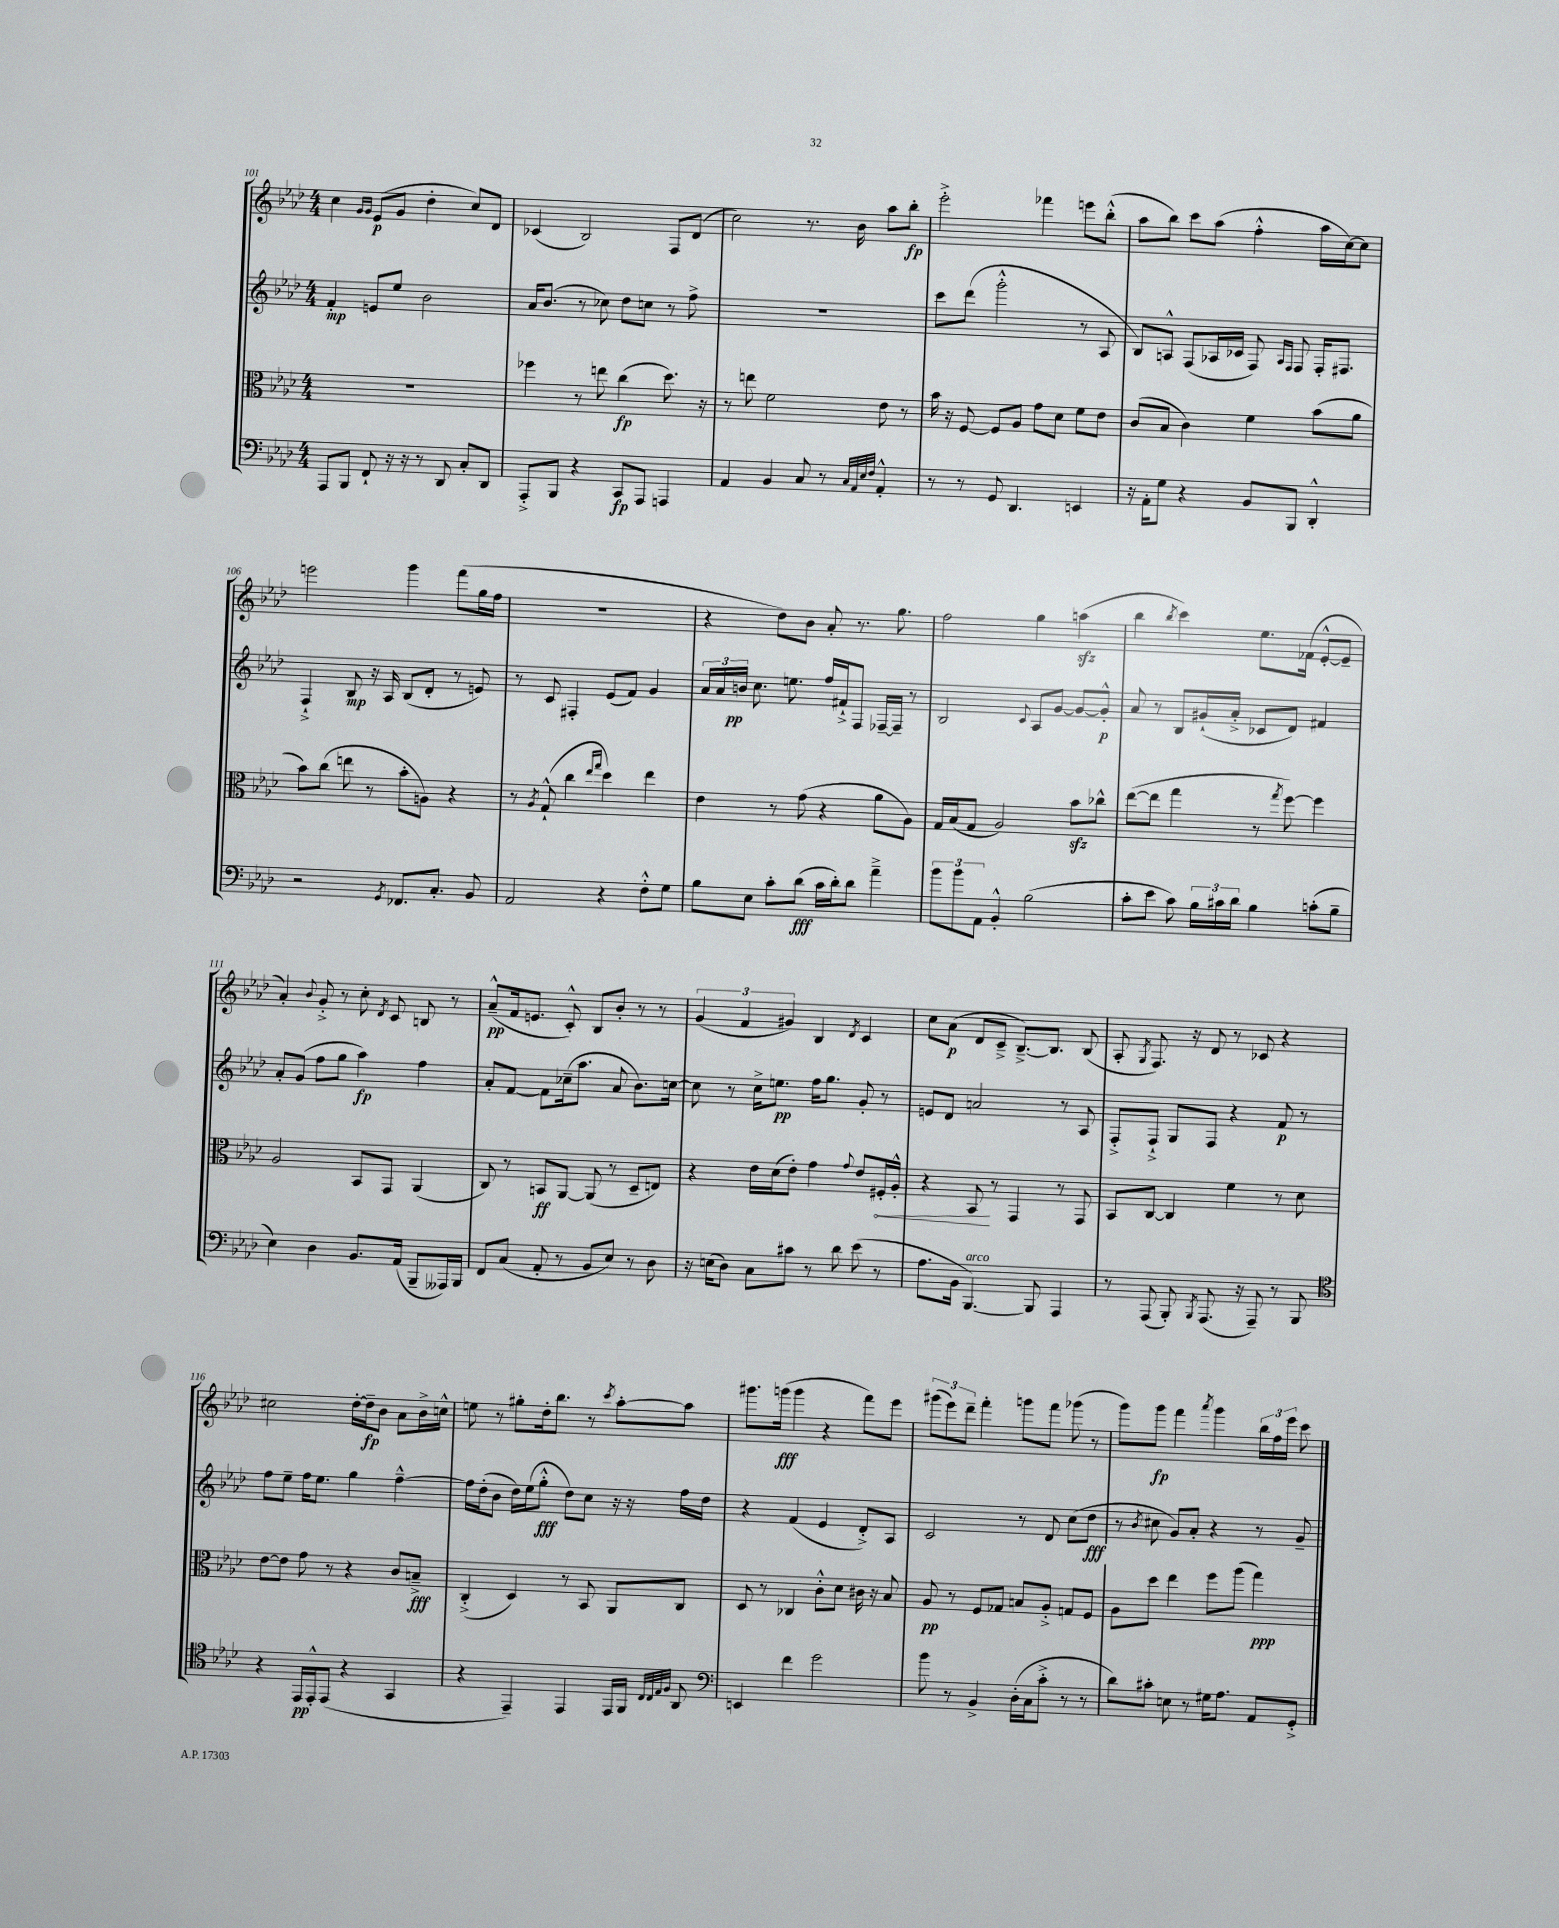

**kern	**kern	**kern	**kern
*staff4	*staff3	*staff2	*staff1
*clefF4	*clefC3	*clefG2	*clefG2
*k[b-e-a-d-]	*k[b-e-a-d-]	*k[b-e-a-d-]	*k[b-e-a-d-]
*M4/4	*M4/4	*M4/4	*M4/4
8AAA-	1r	4f'	4cc
8BBB-	.	.	.
.	.	.	16qqg
.	.	.	16qqg
8FF`	.	8e	(8e-
16r	.	8ee-	8g
16r	.	.	.
8r	.	2b-	4dd-'
8DD-	.	.	.
8C'	.	.	8cc)
8DD-	.	.	8d-
=	=	=	=
8AAA-'^	4ff-	16a-	(4c-
.	.	(8.b-	.
8BBB-	.	.	.
4r	8r	8r	2B-)
.	8ee	8cc-)	.
8CC	(4cc	8dd-	.
8AAA-	.	8cc	.
4AAA	8.dd-)	8r	8F
.	.	8ff^	(8d-
.	16r	.	.
=	=	=	=
4AA-	8r	1r	2cc)
.	8ee	.	.
4BB-	2f	.	.
8C	.	.	8.r
8r	.	.	.
.	.	.	16b-
32qqC	.	.	.
32qqAA-	.	.	.
32qqE-	.	.	.
32qqF	.	.	.
4AA-'^^	8e-	.	8aa-
.	8r	.	8bb-'
=	=	=	=
8r	16b-	8ccc	2eee-'^
.	16r	.	.
8r	[8F	(8ddd-	.
8GG	8F]	2ggg'^^	.
4.DD-	8A-	.	.
.	8g	.	4fff-
.	8d-	.	.
4EE	8f	8r	8eee
.	8e-	8A-	(8bb-'^^
=	=	=	=
16r	(8c	8B-)	8aa-
16AA-'	.	.	.
8G	8B-	8A^^	8bb-)
4r	4c)	(8F	8ccc
.	.	16A-	(8aa-
.	.	16c-	.
8BB-	4f	8F)	4ff'^^
.	.	16qqA-	.
.	.	16qqF	.
8BBB-	.	8F	.
4DD-'^^	(8b-	16F'	16aa-
.	.	8.F#	[16cc)
.	8a-	.	8cc]
=	=	=	=
2r	8b-)	4F`^	2eee
.	(8cc	.	.
.	8ee	8B-	.
.	8r	16r	.
.	.	16A-	.
8qGG	.	.	.
8.FF-	8b-'	(8B-	4ggg
.	8A)	8d-'	.
8.C'	.	.	.
.	4r	8r	(8fff
8BB-	.	8e)	16gg
.	.	.	16ff
=	=	=	=
2AA-	8r	8r	1r
.	8qA-	.	.
.	(8G`^^	8c	.
.	4cc	4F#'	.
.	16qqee-	.	.
.	16qqgg	.	.
4r	4dd-)	(8e-	.
.	.	8f)	.
8F'^^	4ee-	4g	.
8G	.	.	.
=	=	=	=
8B-	4e-	24a-	4r
.	.	24a-	.
.	.	24b	.
8E-	.	8.cc	.
8c'	8r	.	8dd-)
.	.	8.ee	.
(8d-	(8g	.	8b-
16c	4r	16ff	8a-'
16d-')	.	16f#`^	.
8d-	.	8F	8.r
4a-~^	8a-	[16F-~	.
.	.	16F-~]	8.gg
.	8A-)	8r	.
=	=	=	=
12b-	16G	2B-	2ff
.	(16B-	.	.
12b-	.	.	.
.	8G	.	.
12AA-	.	.	.
4BB-'^^	2A-)	.	.
.	.	8qqc	.
(2B-	.	8A-	4gg
.	.	[8g	.
.	8b-	8g_	(4aa
.	8cc-^^	8g'^^]	.
=	=	=	=
8c'	([8ee-	8a-	4bb-
8e-	8ee-]	8r	.
.	.	.	8qbb-
8c)	4gg	8B-	4ccc)
24B-	.	(16g#`	.
24c#	.	.	.
.	.	16a-'^	.
24d-	.	.	.
4B-	8r	8c-	8.ee-
.	8qgg	.	.
.	[8ff)	8d-)	.
.	.	.	(16f-
(8c'	4ff]	4f#	[8e-'^^
8B-~	.	.	8e-~]
=	=	=	=
4E-)	2A-	8a-'	4a-')
.	.	(8g	.
.	.	.	8qqb-
4D-	.	8ff	8g'^
.	.	8gg	8r
8.BB-	8BB-	4aa-)	8cc'
.	.	.	8qd-
.	8GG	.	8c
(16AA-	.	.	.
8BBB-~	(4AA-	4ff	8B
16AAA--)	.	.	8r
16BBB-	.	.	.
=	=	=	=
8FF	8C)	8a-'	(8a-~^^
(8C	8r	[8f	16f
.	.	.	8.e
8AA-'	8BB	8f]	.
8r	[8AA-	(16cc-~	8c'^^)
.	.	8.aa-	.
8BB-	(8AA-]	.	8B-
8E-)	8r	8a-	8b-'
8r	8D-~	8.b-)	8r
8D-	8E)	.	8r
.	.	[16cc	.
=	=	=	=
16r	4r	8cc]	(6g
(16E	.	.	.
8D-)	.	8r	.
.	.	.	6f
8C	16e-	16cc^	.
.	(16d-	8.ee	.
.	.	.	6g#)
8c#	8e-')	.	.
8r	4g	16ff	4B-
.	.	8.gg	.
8d-	.	.	.
.	8qqg	.	8qd-
(8e-	8e-	8g'	4c
8r	16F#'	8r	.
.	16A-'^^	.	.
=	=	=	=
8.A-	4r	8e	8cc
.	.	8d-	(8a-
16BB-	.	.	.
[4.BBB-)	8BB-	2a	8d-
.	8r	.	8c~^
.	4GG	.	[8.B-~^)
8BBB-]	.	.	.
.	.	.	8.B-]
4AAA-	8r	8r	.
.	8GG	8A-	(8B-
=	=	=	=
8r	8BB-	8F'^	8A-'
.	.	.	8qG
(8AAA-	[8C	8F`^	8.F)
8BBB-')	4C]	8G	.
.	.	.	16r
8qBBB-	.	.	.
(8.AAA-	.	8F	8d-
.	4f	4r	8r
16r	.	.	.
8AAA-~)	.	.	8c-
8r	8r	8f	4r
8BBB-	8d-	8r	.
=	=	=	=
*clefC4	*	*	*
4r	[8e-	8ff	2cc#
.	8e-]	8ee-~	.
16EE-	8g	16ff	.
16EE-'^^	.	8.ee-	.
(8EE-	8r	.	.
4r	4r	4gg	[16dd-'
.	.	.	16dd-~]
.	.	.	8b-
4GG	8c	[4ff~^^	8a-
.	8B~^	.	16b-^
.	.	.	16cc^^
=	=	=	=
4r	(4C'^	16ff]	8ee
.	.	(16dd-'	.
.	.	8b-	8r
4EE-~)	4D-)	16dd-)	8gg#'
.	.	(16ee-	.
.	.	8gg'^^	16dd-'
.	.	.	8.bb-
4EE-	8r	8dd-)	.
.	8BB-	8cc	8r
.	.	.	8qccc
16EE-	8AA-	16r	[8aa-'
16FF	.	16r	.
32qqC	.	.	.
32qqC	.	.	.
32qqE-	.	.	.
32qqF	.	.	.
8AA-	8C	16ff	8aa-]
.	.	16dd-	.
=	=	=	=
*clefF4	*	*	*
4EE	8D-	4r	8.ggg#
.	8r	.	.
.	.	.	(16ggg
4f	4C-	(4f	4ggg
2g	8c'^^	4e-	4r
.	8d-	.	.
.	16c#	8d-'^)	8fff)
.	16r	.	.
.	8B-	8A-	8eee-
=	=	=	=
8b-	8A-	2c	(12ggg#
.	.	.	12eee-)
8r	8r	.	.
.	.	.	12ddd-~
4BB-^	8F	.	4fff'
.	8G-	.	.
(16D-'	8B	8r	8ggg
16C	.	.	.
8c'^	8A-'^	8d-	8fff
8r	8G	(8cc	(8ggg-
8r	8F	8dd-	8r
=	=	=	=
8d-)	8A-	8r	8ggg)
.	.	8qb-	.
8c#'	8dd-	8cc#	8ggg
8E	4ee-	8g)	4fff
8r	.	8a-'	.
.	.	.	8qaaa-
16G#	8ff	4r	4ggg
8.A-	.	.	.
.	(8aa-	.	.
8AA-	4gg)	8r	24bb-
.	.	.	24ff
.	.	.	24eee-
8GG'^	.	8g~	8ccc
==	==	==	==
*-	*-	*-	*-
